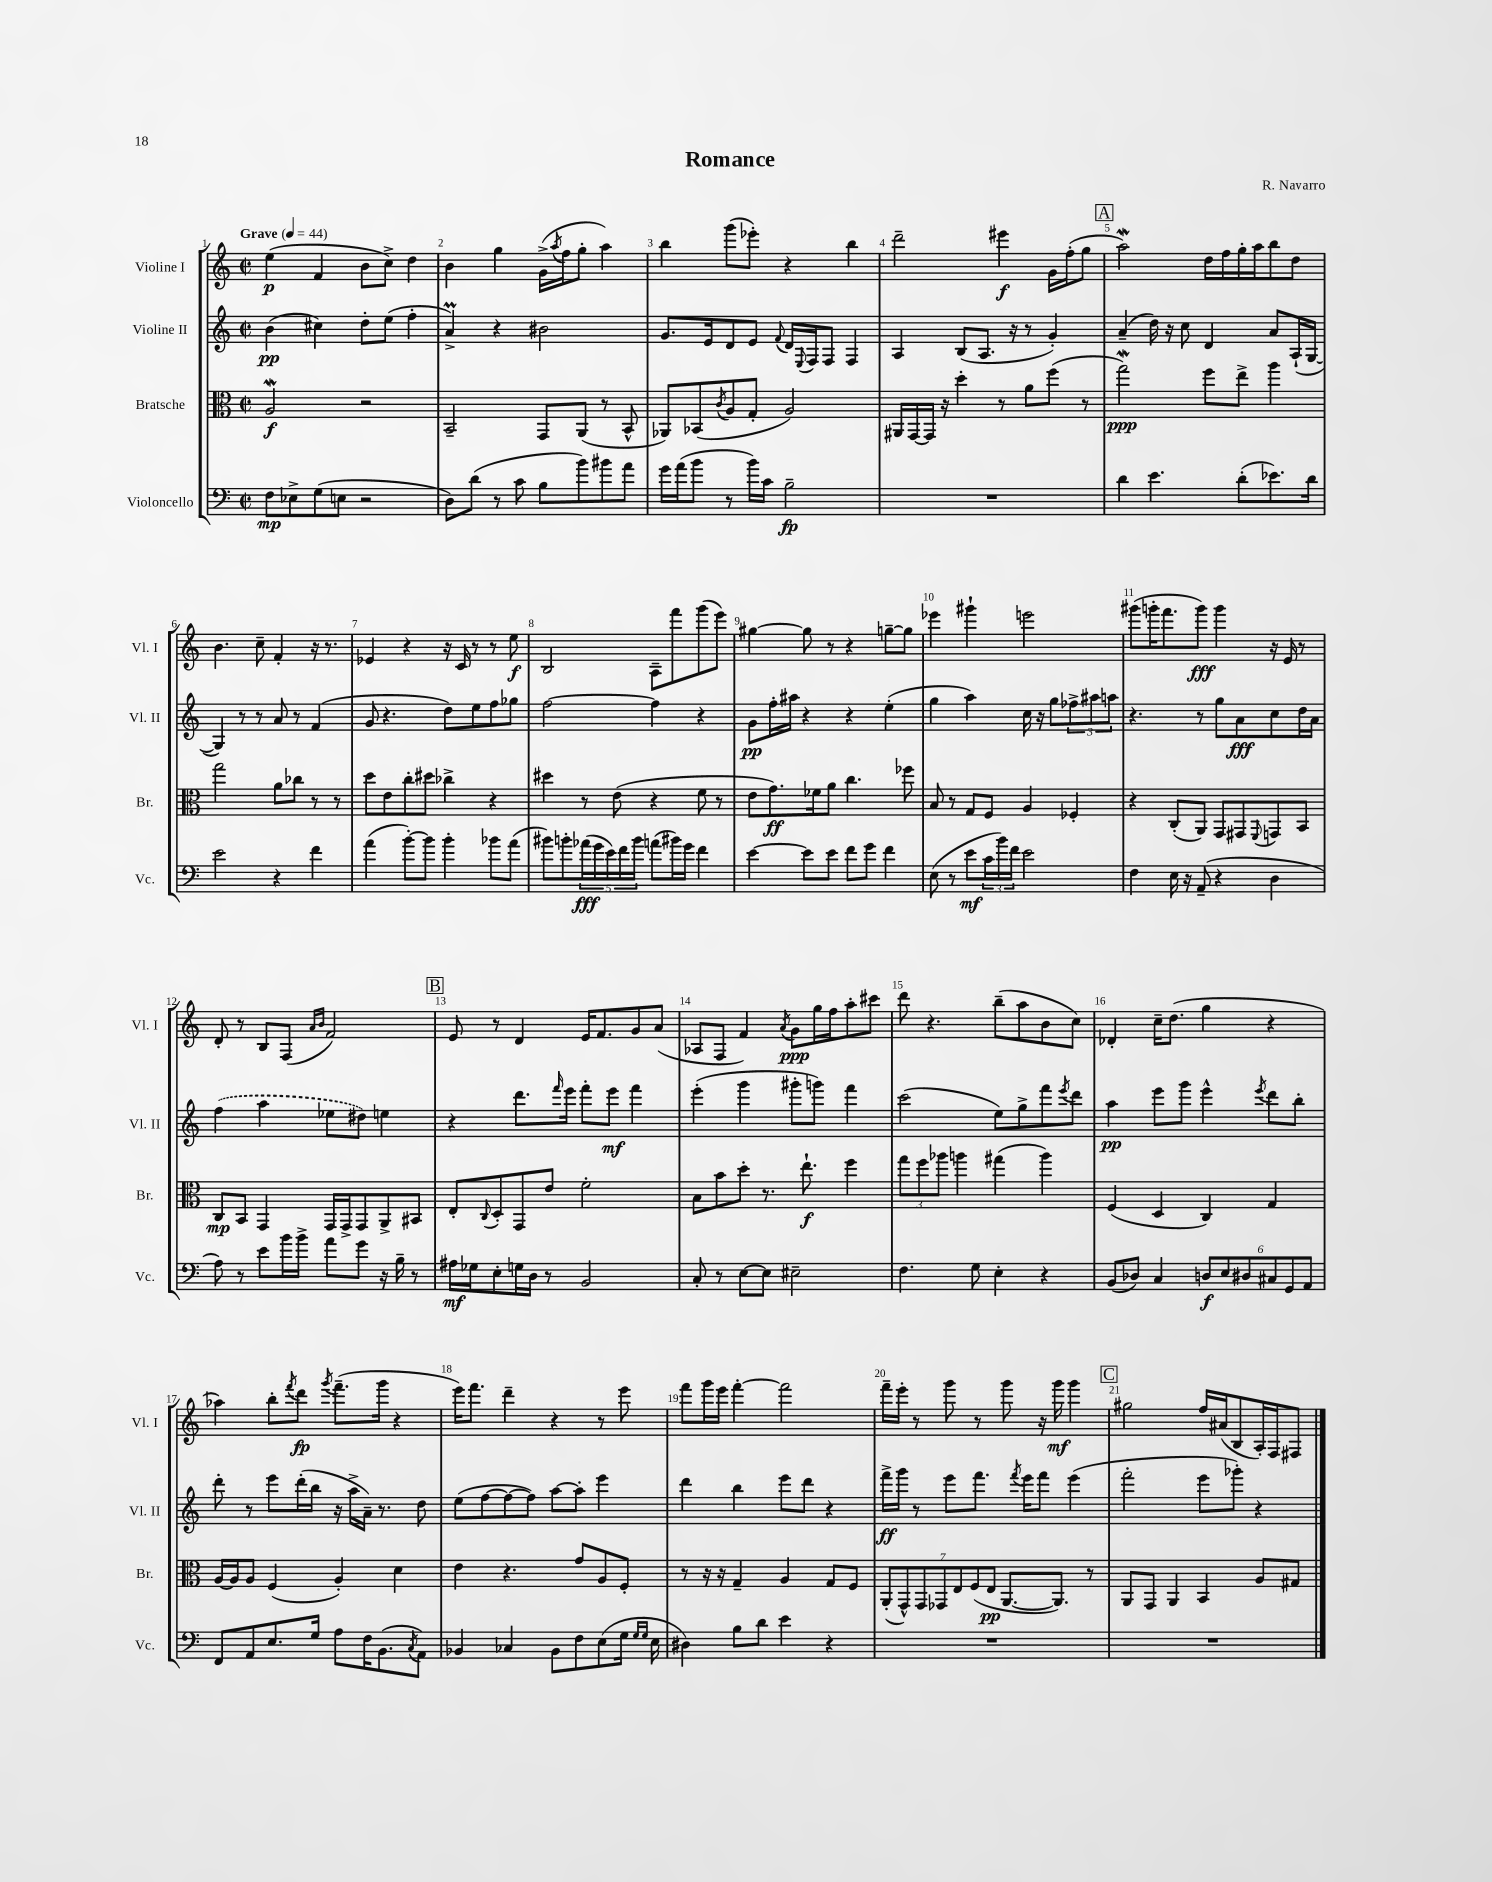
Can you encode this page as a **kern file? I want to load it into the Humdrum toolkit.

**kern	**kern	**kern	**kern
*staff4	*staff3	*staff2	*staff1
*clefF4	*clefC3	*clefG2	*clefG2
*k[]	*k[]	*k[]	*k[]
*M2/2	*M2/2	*M2/2	*M2/2
*met(c|)	*met(c|)	*met(c|)	*met(c|)
*MM44	*MM44	*MM44	*MM44
8F	2A	(4b	(4ee
8E-^	.	.	.
(8G	.	4cc#)	4f
8E	.	.	.
2r	2r	8dd'	8b
.	.	(8ee	8cc^)
.	.	4ff'	4dd
=	=	=	=
8D)	2BB~	4a^)	4b
(8d	.	.	.
8r	.	4r	4gg
8c	.	.	.
8B	8GG	2b#	(16g^
.	.	.	8qaa
.	.	.	16ff
8b)	(8AA	.	8gg'
8b#	8r	.	4aa)
8a	8BB^^	.	.
=	=	=	=
16g	8AA-)	8.g	4bb
(16a	.	.	.
8b	(8BB-	.	.
.	.	16e	.
.	8qc	.	.
8r	8A	8d	(8ggg
16b)	8G'	8e	8eee-')
16c	.	.	.
.	.	8qqf	.
2B~	2A)	16d	4r
.	.	8qqE	.
.	.	16F	.
.	.	8F	.
.	.	4F	4bb
=	=	=	=
1r	16AA#	4A	2ddd~
.	[16GG	.	.
.	16GG]	.	.
.	16r	.	.
.	4dd'	(8B	.
.	.	8.A	.
.	8r	.	4eee#
.	.	16r	.
.	8a	8r	.
.	(8ff	4g')	16g
.	.	.	(16ff'
.	8r	.	8gg
=	=	=	=
4d	2gg)	(4a~	2aa)
4.e	.	16dd)	.
.	.	16r	.
.	.	8cc	.
.	8ff	4d	16dd
.	.	.	16ff
(8d'	8ee^	.	16gg'
.	.	.	16aa
8.e-)	4aa	8a	8bb
.	.	(16A`	8dd
16d	.	[16G	.
=	=	=	=
2e	2gg	4G])	4.b
.	.	8r	.
.	.	8r	8cc~
4r	8a	8a	4f'
.	8cc-	8r	.
4f	8r	(4f	16r
.	.	.	8.r
.	8r	.	.
=	=	=	=
(4a	8dd	8g	4e-
.	8e	4.r	.
[8b')	8cc'	.	4r
8b]	8dd#	.	.
4b'	4cc-^	8dd)	16r
.	.	.	16c
.	.	8ee	8r
8b-	4r	8ff	8r
(8a	.	8gg-	8ee
=	=	=	=
8b#)	4dd#	[2ff	2B
8b'	.	.	.
(20a-	8r	.	.
20g	.	.	.
20e)	.	.	.
.	(8e	.	.
20f	.	.	.
20b	.	.	.
(8a	4r	4ff]	8A~
16b#)	.	.	8fff
16g	.	.	.
4f	8f	4r	(8ggg
.	8r	.	8eee)
=	=	=	=
[4e	8e	8g	[4gg#
.	8.g)	16ff'	.
.	.	16aa#	.
8e]	.	4r	8gg#]
.	16f-	.	.
8e	8a	.	8r
8f	4.cc	4r	4r
8g	.	.	.
4f	.	(4ee'	[8gg~
.	8ff-	.	8gg]
=	=	=	=
(8E	8B	4gg	4eee-
8r	8r	.	.
8e	8G	4aa)	4ggg#`
24c	8F	.	.
24b)	.	.	.
24f	.	.	.
2e	4A	16cc	2eee
.	.	16r	.
.	.	8gg	.
.	4F-'	12ff-^	.
.	.	12aa#	.
.	.	12aa	.
=	=	=	=
4F	4r	4.r	(8ggg#
.	.	.	16ggg'
.	.	.	8.fff
16E	(8C'	.	.
16r	.	.	.
(8AA~	8AA)	8r	8ggg)
4r	8GG	8gg	4ggg
.	8GG#	8a	.
.	8qqFF	.	.
4D	8GG	8cc	16r
.	.	.	16e
.	8BB	16dd	8r
.	.	16a	.
=	=	=	=
8A)	8C	(4ff	8d'
8r	8BB	.	8r
8e	4GG	4aa	8B
16b	.	.	(8F
16b^	.	.	.
.	.	.	16qqa
.	.	.	16qqb
8a	16GG	8ee-	2f)
.	16GG^	.	.
8g	8GG	8dd#)	.
16r	8AA^	4ee	.
16B~	.	.	.
8r	8BB#	.	.
=	=	=	=
16A#	8E'	4r	8e
16G-	.	.	.
.	8qqC	.	.
8E'	8D'	.	8r
16G	8GG	8.ddd	4d
16D	.	.	.
8r	8e	.	.
.	.	16qqfff	.
.	.	16eee	.
2BB	2f'	8fff'	16e
.	.	.	8.f
.	.	8eee	.
.	.	4fff	8g
.	.	.	(8a
=	=	=	=
8C'	8B	(4eee'	8A-
8r	8b	.	8F
[8E	8dd'	4ggg	4f)
8E]	8.r	.	.
.	.	.	8qa
2E#~	.	8ggg#'	8g
.	8.ee`	.	.
.	.	8ggg)	16gg
.	.	.	16ff
.	4ff	4fff	8aa'
.	.	.	8ccc#
=	=	=	=
4.F	12gg	(2ccc	8ddd
.	12ff	.	.
.	.	.	4.r
.	12aa-	.	.
.	4aa	.	.
8G	.	.	.
4E'	(4gg#	8ee)	(8bb~
.	.	8gg^	8aa
4r	4aa)	8fff	8b
.	.	8qeee	.
.	.	8ddd	8cc)
=	=	=	=
(8BB	(4F	4aa	4d-'
8D-)	.	.	.
4C	4D	8eee	16cc~
.	.	.	(8.dd
.	.	8ggg	.
12D	4C)	4eee^^	4gg
12E	.	.	.
12D#	.	.	.
.	.	8qeee	.
12C#	4G	8ddd	4r
12GG	.	.	.
.	.	8bb'	.
12AA	.	.	.
=	=	=	=
8FF	[16A	8ddd'	4aa-)
.	16A]	.	.
8AA	8A	8r	.
8.E	(4F	8eee	8bb'
.	.	.	8qfff
.	.	(16ddd'	8ddd
16G	.	16bb	.
.	.	.	8qggg
8A	4A')	16r	(8.fff~
.	.	16aa^	.
16F	.	16a~)	.
(8.BB	.	8.r	16ggg
.	4d	.	4r
8qC	.	.	.
8AA)	.	8dd	.
=	=	=	=
4BB-	4e	(8ee	16eee)
.	.	.	8.fff
.	.	[8ff	.
4C-	4.r	8ff_	4ddd~
.	.	8ff])	.
8BB-	.	[8aa	4r
8F	8g	8aa']	.
(8E	8A	4eee	8r
16G	8F'	.	8eee
16qqG	.	.	.
16qqG	.	.	.
16E	.	.	.
=	=	=	=
4D#)	8r	4ddd	8fff
.	16r	.	16ggg
.	16r	.	16eee
8B	4G~	4bb	[4fff'
8d	.	.	.
4e	4A	8eee	2fff]
.	.	8ddd	.
4r	8G	4r	.
.	8F	.	.
=	=	=	=
1r	(14AA'	16fff^	16fff~
.	.	16ggg	16eee'
.	14GG^^)	.	.
.	.	8r	8r
.	14GG	.	.
.	14GG-	.	.
.	.	8eee	8ggg
.	14E	.	.
.	(14F	.	.
.	.	8.fff	8r
.	14E	.	.
.	[8.AA	.	8ggg
.	.	8qfff	.
.	.	16eee	.
.	.	8fff	16r
.	8.AA])	.	16ggg
.	.	(4eee	4ggg
.	8r	.	.
=	=	=	=
1r	8AA	2fff'	2gg#
.	8GG	.	.
.	4AA	.	.
.	4BB	8eee	16ff
.	.	.	(16a#
.	.	8ggg-')	8B
.	8A	4r	16A')
.	.	.	16F
.	8G#	.	8F#
==	==	==	==
*-	*-	*-	*-
